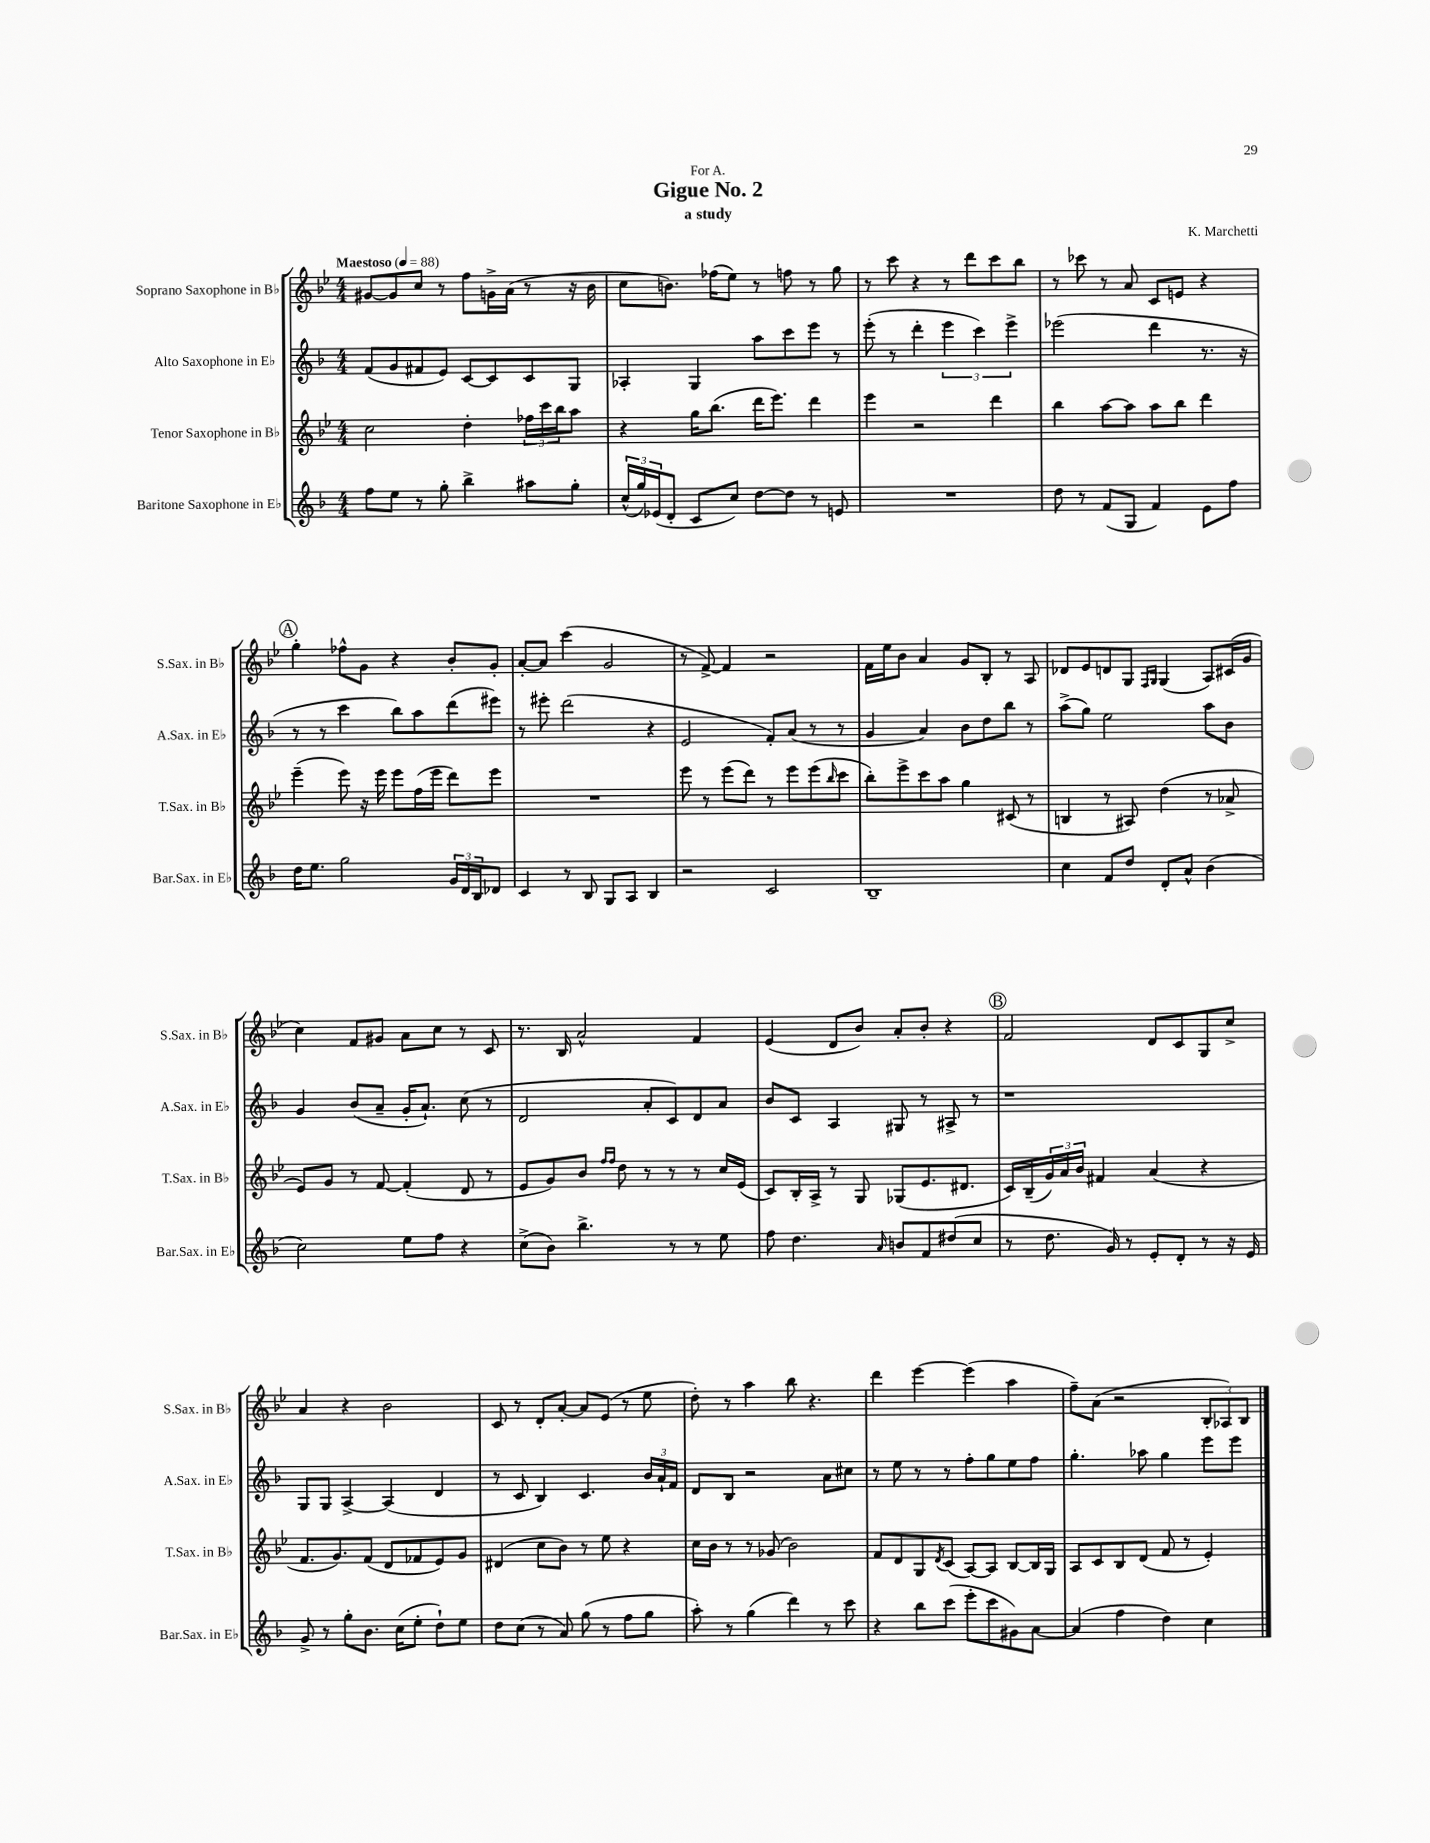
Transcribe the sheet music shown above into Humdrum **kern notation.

**kern	**kern	**kern	**kern
*staff4	*staff3	*staff2	*staff1
*clefG2	*clefG2	*clefG2	*clefG2
*k[b-]	*k[b-e-]	*k[b-]	*k[b-e-]
*M4/4	*M4/4	*M4/4	*M4/4
*MM88	*MM88	*MM88	*MM88
8ff\L	2cc\	(8f/L	[8g#/L
8ee\J	.	8g/	8g#/]
8r	.	8f#/	8cc/J
8gg'\	.	8e/J)	8r
4bb-^\	4dd'\	[8c/L	8ff\L
.	.	8c/]	16g^\L
.	.	.	(16a\JJ
8aa#\L	24ff-\LL	8c/	8r
.	24ccc\	.	.
.	24bb-\J	.	.
8gg'\J	8aa\J	8G/J	16r
.	.	.	16b-\
=	=	=	=
(24cc^^/LL	4r	4A-'/	8cc\L
24gg/)	.	.	.
(24e-/J	.	.	.
8d'/J	.	.	8.b\J)
8c/L	16gg\LK	4G/	.
.	(8.bb-\J	.	(16ff-\LK
8cc/J)	.	.	8ee-\J)
[8dd\L	16ddd\LK	8aa\L	8r
.	8.eee-\J)	.	.
8dd\]J	.	8ccc\	8ff\
8r	4ddd\	8eee\J	8r
8e/	.	8r	8gg\
=	=	=	=
1r	4eee-\	(8eee'\	8r
.	.	8r	8ccc\
.	2r	4ddd'\	4r
.	.	6eee\	8r
.	.	.	8ddd\L
.	.	6ccc\)	.
.	4ddd\	.	8ccc\
.	.	6eee^\	.
.	.	.	8bb-\J
=	=	=	=
8dd\	4bb-\	(2eee-\	8r
8r	.	.	8ccc-\
(8f/L	[8aa\L	.	8r
8G/J	8aa\]J	.	8a/
4f/)	8aa\L	4ddd\	8c/L
.	8bb-\J	.	8e/J
8e\L	4ddd\	8.r	4r
8ff\J	.	.	.
.	.	16r	.
=	=	=	=
16dd\LK	(4eee-~\	8r	4gg'\
8.ee\J	.	.	.
.	.	8r	.
2gg\	8eee-\)	4ccc\	8ff-^^\L
.	16r	.	8g\J
.	16eee-\	.	.
.	8eee-\L	8bb-\L)	4r
.	(16ff\L	8aa\	.
.	16eee-\JJ	.	.
24g/LL	8ddd\L)	(8ddd\	8b-'/L
24d/	.	.	.
24B-/J	.	.	.
8d-/J	8eee-\J	8eee#\J)	8g'/J
=	=	=	=
4c/	1r	8r	[8a'/L
.	.	8eee#'\	8a/]J
8r	.	(2ddd\	(4ccc\
8B-/	.	.	.
8G/L	.	.	2g/
8A/J	.	.	.
4B-/	.	4r	.
=	=	=	=
2r	8eee-\	2e/	8r
.	8r	.	[8f^/)
.	(8eee-\L	.	4f/]
.	8ddd\J)	.	.
2c/	8r	8f'/L)	2r
.	8eee-\L	(8a/J	.
.	(8eee-\	8r	.
.	16qqbb-/	.	.
.	8ccc\J	8r	.
=	=	=	=
1B-~	8bb-'\L)	4g/	16f\LL
.	.	.	16ee-\J
.	8eee-^\	.	8b-\J
.	8ccc\	4a/)	4a/
.	8aa\J	.	.
.	4gg\	8b-\L	8g/L
.	.	8dd\	8B-'/J
.	(8c#/	8bb-\J	8r
.	8r	8r	8A/
=	=	=	=
4cc\	4B/	(8aa^\L	8d-/L
.	.	8gg\J)	8e-/
8f/L	8r	2ee\	8d/
8dd/J	8A#/)	.	8G/J
.	.	.	16qqF/LL
.	.	.	16qqG/JJ
8d'/L	(4dd\	.	(4G/
8a^^/J	.	.	.
(4b-\	8r	8aa\L	8A/L)
.	8a-^/	8b-\J	(16c#/L
.	.	.	16g/JJ
=	=	=	=
2cc\)	8e-/L)	4g/	4cc\)
.	8g/J	.	.
.	8r	(8b-/L	8f/L
.	[8f/	8a~/J	8g#/J
8ee\L	(4f'/]	16g'/LK	8a\L
.	.	8.a`/J)	.
8ff\J	.	.	8cc\J
4r	8d/	(8cc\	8r
.	8r	8r	8c/
=	=	=	=
(8cc^\L	8e-/L	2d/	8.r
8b-\J)	8g/)	.	.
.	.	.	16B-/
4.bb-^\	8b-/J	.	2a^^/
.	16qqff/LL	.	.
.	16qqff/JJ	.	.
.	8dd\	.	.
.	8r	8a'/L	.
8r	8r	8c/)	.
8r	8r	8d/	4f/
8ee\	16cc/LL	8a/J	.
.	(16e-/JJ	.	.
=	=	=	=
8ff\	8c/L)	8b-/L	(4e-/
4.dd\	16B-'/L	8c/J	.
.	16A^/JJ	.	.
.	8r	4A/	8d/L
.	8G/	.	8b-/J)
16qqa/	.	.	.
8b/L	(8G-/L	8G#/	8a'/L
8f/	8.e-/	8r	8b-'/J
(8dd#/	.	8A#^/	4r
.	8.d#/J	.	.
8cc/J	.	8r	.
=	=	=	=
8r	16c/LL)	1r	2f/
.	(16B-~/	.	.
8.dd\	24g/)	.	.
.	24a/	.	.
.	24b-/JJ	.	.
.	4f#/	.	.
16g/)	.	.	.
8r	.	.	.
8e'/L	(4a/	.	8d/L
8d'/J	.	.	8c/
8r	4r	.	8G/
16r	.	.	8cc^/J
16e/	.	.	.
=	=	=	=
8g^/	8.f/L	8G/L	4a/
8r	.	8G/J	.
.	8.g/)	.	.
8gg'\L	.	[4A^/	4r
8.b-\J	(8f/J	.	.
.	8d/L	(4A/]	2b-\
(16cc\LK	.	.	.
8ee'\J	8f-/	.	.
8dd`\L)	8e-/)	4d/	.
8ee\J	8g/J	.	.
=	=	=	=
8dd\L	(4d#/	8r	8c/
(8cc\J	.	8c/	8r
8r	8cc\L	4B-/)	8d'/L
8a/)	8b-\J)	.	[8a'/J
(8gg\	8r	4.c/	8a/]L
8r	8ee-\	.	(8e-/J
8ff\L	4r	.	8r
8gg\J	.	24b-/LL	8ee-\
.	.	24a`/	.
.	.	24f/JJ	.
=	=	=	=
8aa'\)	16cc\LL	8d/L	8dd'\)
.	16b-\JJ	.	.
8r	8r	8B-/J	8r
(4gg\	8r	2r	4aa\
.	(8g-/	.	.
4ddd\)	2b-\)	.	8bb-\
.	.	.	4.r
8r	.	8a\L	.
8ccc\	.	8cc#\J	.
=	=	=	=
4r	8f/L	8r	4ddd\
.	8d/	8ee\	.
8bb-\L	8G/	8r	[4eee-\
.	8qd/	.	.
(8ccc\J	(8c/J	8r	.
8eee'\L	[8A/L)	8ff'\L	(4eee-\]
8ccc\	8A/]J	8gg\	.
8g#\)	[8B-/L	8ee\	4aa\
[8a\J	16B-/]L	8ff\J	.
.	16G/JJ	.	.
=	=	=	=
(4a/]	8A/L	4.gg'\	8ff~\L)
.	8c/	.	(8a\J
4ff\	8B-/	.	2r
.	(8d/J	8aa-\	.
4dd\)	8f/	4gg\	.
.	8r	.	.
4cc\	4e-'/)	8eee\L	12B-'/L
.	.	.	12A-/)
.	.	8eee\J	.
.	.	.	12B-/J
==	==	==	==
*-	*-	*-	*-
